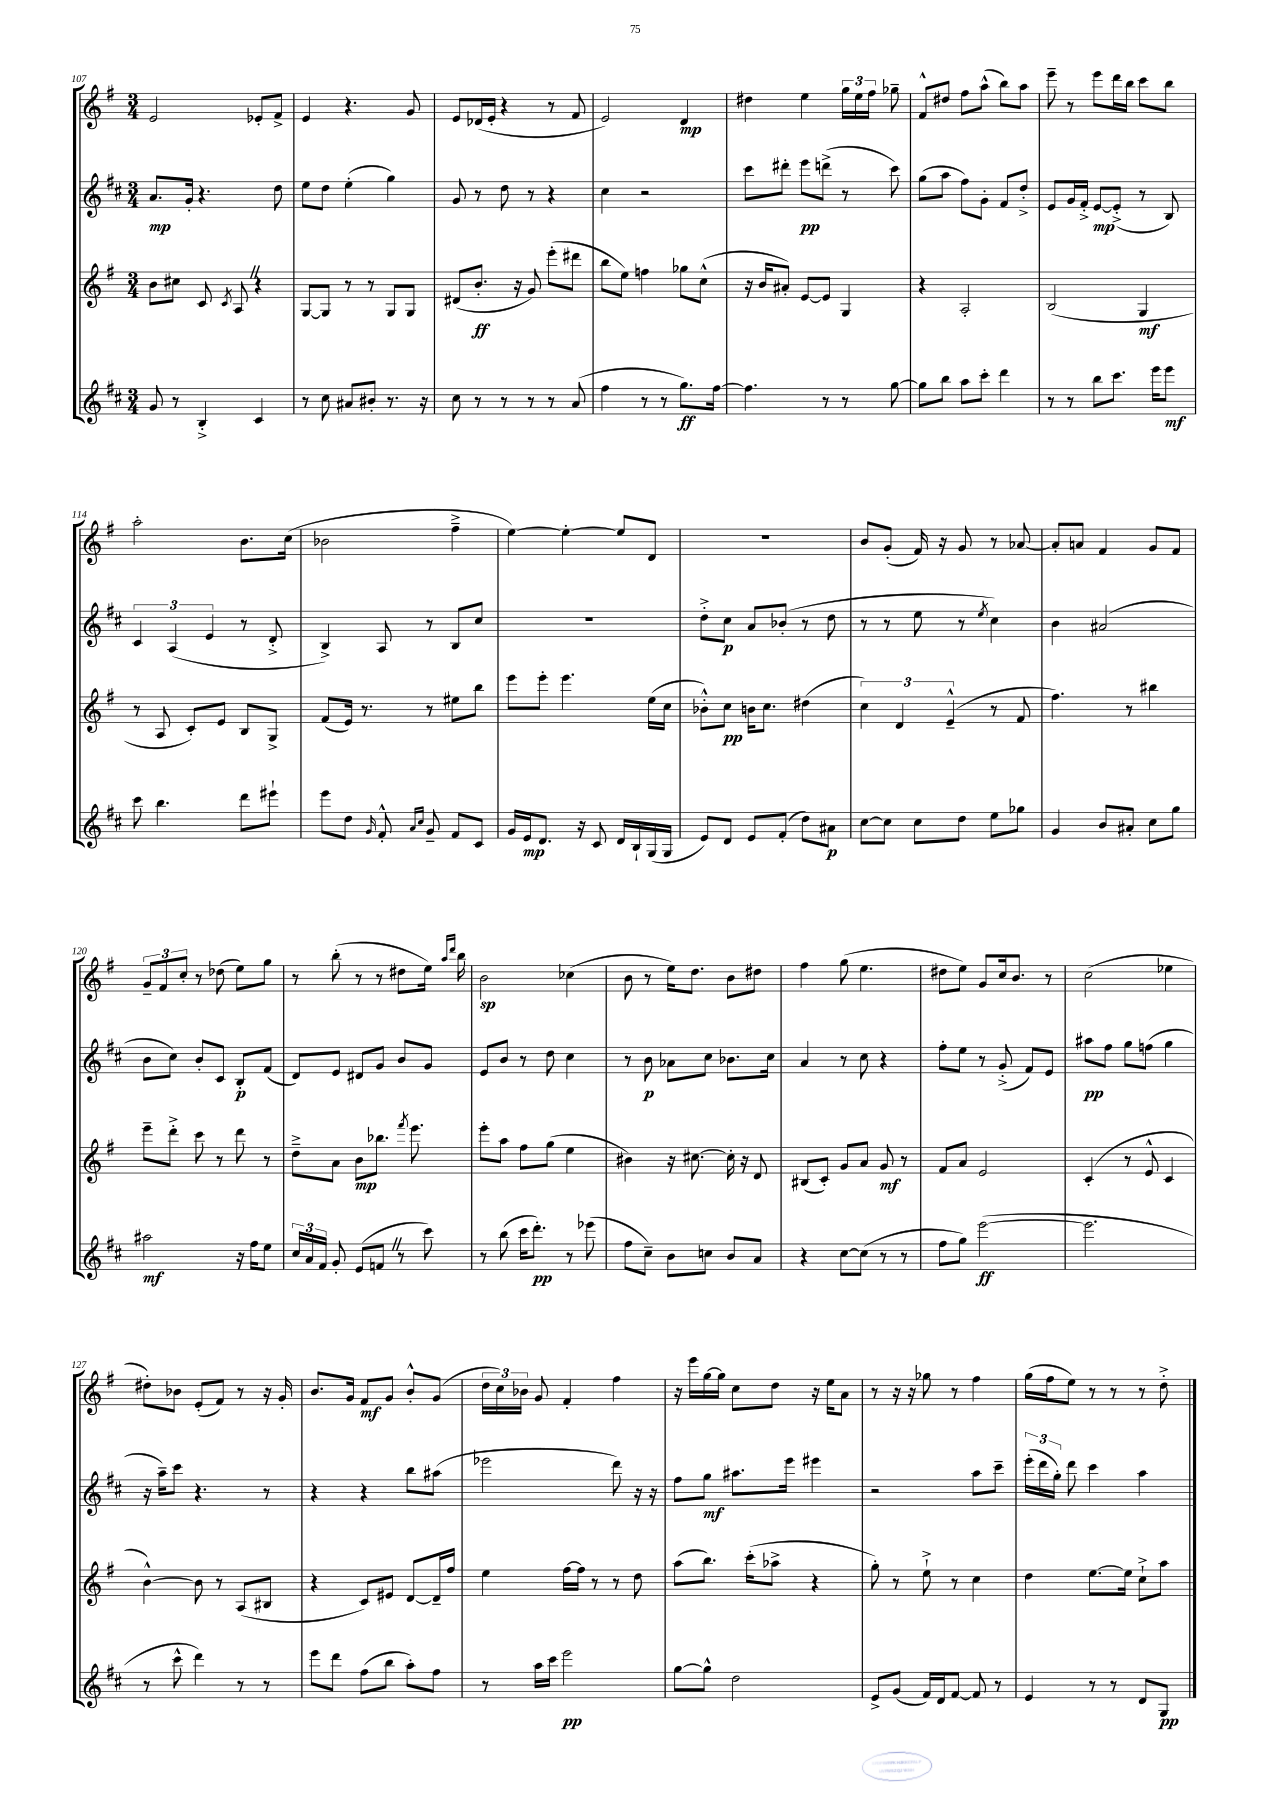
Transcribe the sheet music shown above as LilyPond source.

<<
\new StaffGroup <<
\new Staff = "s0" {
    \clef treble \key g \major \numericTimeSignature \time 3/4
    \autoBeamOff e'2 ees'8[-. fis'8]-> |
    e'4 r4. g'8 |
    e'8[ des'16( e'16]-. r4 r8 fis'8 |
    e'2) d'4\mp |
    dis''4 e''4 \tuplet 3/2 { g''16[ e''16 fis''16] } ges''8-- |
    fis'8[-^ dis''8] fis''8[ a''8]-^( b''8[) a''8] |
    e'''8-- r8 e'''8[ d'''16 b''16] c'''8[ b''8] |
    a''2-. b'8.[ c''16]( |
    bes'2 fis''4---> |
    e''4~) e''4~-. e''8[ d'8] |
    R2. |
    b'8[ g'8]-.( fis'16) r16 g'8 r8 aes'8~ |
    aes'8[-. a'8] fis'4 g'8[ fis'8] |
    \tuplet 3/2 { g'8[-- fis'8 c''8]-. } r8 des''8( e''8[) g''8] |
    r8 b''8-.( r8 r8 dis''8[ e''16]) \grace { a''16[ d'''16] } b''16 |
    b'2\sp ces''4( |
    b'8 r8 e''16[) d''8.] b'8[ dis''8] |
    fis''4 g''8( e''4. |
    dis''8[ e''8]) g'8[ c''16 b'8.] r8 |
    c''2( ees''4 |
    dis''8[-.) bes'8] e'8[-.( fis'8]) r8 r16 g'16-. |
    b'8.[ g'16] fis'8[\mf g'8] b'8[-.-^ g'8]( |
    \tuplet 3/2 { d''16[ c''16) bes'16] } g'8 fis'4-. fis''4 |
    r16 e'''16[ g''16~ g''16] c''8[ d''8] r16 e''16[ a'8] |
    r8 r16 r16 ges''8 r8 fis''4 |
    g''16[( fis''16 e''8]) r8 r8 r8 d''8-.-> \bar "|." |
}
\new Staff = "s1" {
    \clef treble \key d \major \numericTimeSignature \time 3/4
    \autoBeamOff a'8.[\mp g'16]-. r4. d''8 |
    e''8[ d''8] e''4-.( g''4) |
    g'8 r8 d''8 r8 r4 |
    cis''4 r2 |
    cis'''8[ dis'''8]-. e'''8[\pp d'''8]->( r8 cis'''8) |
    g''8[( a''8] fis''8[) g'8]-. fis'8[ d''8]-.-> |
    e'8[ g'16 fis'16]-.-> e'8[~\mp e'8]-.->( r8 b8) |
    \tuplet 3/2 { cis'4 a4( e'4 } r8 d'8-.-> |
    b4->) a8 r8 b8[ cis''8] |
    R2. |
    d''8[-.-> cis''8]\p a'8[ bes'8]-.( r8 d''8 |
    r8 r8 e''8 r8 \acciaccatura { e''8 } cis''4) |
    b'4 ais'2( |
    b'8[ cis''8]) b'8[-. cis'8] b8[-.\p fis'8]( |
    d'8[) e'8] dis'8[ g'8] b'8[ g'8] |
    e'8[ b'8] r8 d''8 cis''4 |
    r8 b'8\p aes'8[ cis''8] bes'8.[ cis''16] |
    a'4 r8 cis''8 r4 |
    fis''8[-. e''8] r8 g'8-.->( fis'8[) e'8] |
    ais''8[\pp fis''8] g''8[ f''8]( g''4 |
    r16 a''16[--) cis'''8] r4. r8 |
    r4 r4 b''8[ ais''8]( |
    ees'''2 d'''8) r16 r16 |
    fis''8[ g''8]\mf ais''8.[ e'''16] eis'''4 |
    r2 a''8[ cis'''8]-- |
    \tuplet 3/2 { e'''16[-.( d'''16 g''16]-.) } d'''8 cis'''4 a''4 \bar "|." |
}
\new Staff = "s2" {
    \clef treble \key g \major \numericTimeSignature \time 3/4
    \autoBeamOff b'8[ cis''8] c'8 \acciaccatura { c'8 } a8 \once \override BreathingSign.text = \markup { \musicglyph "scripts.caesura.straight" } \breathe r4 |
    g8[~ g8] r8 r8 g8[ g8] |
    dis'8[( b'8.]-.\ff r16 g'8) e'''8[-.( dis'''8] |
    b''8[ e''8]) f''4 ges''8[ c''8]-^( |
    r16 b'16[ ais'8]-.) e'8[~ e'8] g4 |
    r4 a2-. |
    b2( g4\mf |
    r8 a8 c'8[-.) e'8] b8[ g8]-> |
    fis'8[( e'16]) r8. r8 eis''8[ b''8] |
    e'''8[ e'''8]-. e'''4. e''16[( c''16] |
    bes'8[-.-^) c''8]\pp b'16[ c''8.] dis''4( |
    \tuplet 3/2 { c''4) d'4 e'4---^( } r8 fis'8 |
    fis''4.) r8 bis''4 |
    e'''8[-- d'''8]-.-> c'''8 r8 d'''8 r8 |
    d''8[---> a'8] b'8[\mp bes''8.] \acciaccatura { fis'''8 } e'''8. |
    e'''8[-. a''8] fis''8[ g''8]( e''4 |
    bis'4) r16 cis''8.~ cis''16-. r16 d'8 |
    bis8[( c'8]-.) g'8[ a'8] g'8\mf r8 |
    fis'8[ a'8] e'2 |
    c'4-.( r8 e'8-^ c'4 |
    b'4~-^) b'8 r8 a8[( bis8] |
    r4 c'8[) eis'8] d'8[~ d'16-- fis''16] |
    e''4 fis''16[~ fis''16] r8 r8 d''8 |
    a''8[( b''8.]) c'''16[-.( aes''8]-> r4 |
    g''8-.) r8 e''8-!-> r8 c''4 |
    d''4 e''8.[~ e''16] c''8[-!-> a''8] \bar "|." |
}
\new Staff = "s3" {
    \clef treble \key d \major \numericTimeSignature \time 3/4
    \autoBeamOff g'8 r8 b4-.-> cis'4 |
    r8 cis''8 ais'8[ bis'8]-. r8. r16 |
    cis''8 r8 r8 r8 r8 a'8( |
    fis''4 r8 r8 g''8.[\ff) fis''16]~ |
    fis''4. r8 r8 g''8~ |
    g''8[ b''8] a''8[ cis'''8]-. d'''4 |
    r8 r8 b''8[ cis'''8.] e'''16[ e'''8]\mf |
    cis'''8 b''4. d'''8[ eis'''8]-! |
    e'''8[ d''8] \grace { g'16 } fis'8-.-^ \grace { a'16[ cis''16] } g'8-- fis'8[ cis'8] |
    g'16[ e'16\mp d'8.] r16 cis'8 d'16[ b16-! g16( g16] |
    e'8[) d'8] e'8[ fis'8]-.( d''8[) ais'8]\p |
    cis''8[~ cis''8] cis''8[ d''8] e''8[ ges''8] |
    g'4 b'8[ ais'8]-. cis''8[ g''8] |
    ais''2\mf r16 fis''16[ e''8] |
    \tuplet 3/2 { cis''16[ a'16 fis'16] } g'8-. e'8[( f'8] \once \override BreathingSign.text = \markup { \musicglyph "scripts.caesura.straight" } \breathe r8 cis'''8) |
    r8 b''8( cis'''16[ d'''8.]-.\pp) r8 ees'''8( |
    fis''8[ cis''8]--) b'8[ c''8] b'8[ a'8] |
    r4 cis''8[~ cis''8]( r8 r8 |
    fis''8[ g''8]) e'''2~\ff( |
    e'''2. |
    r8 cis'''8-^ d'''4) r8 r8 |
    e'''8[ d'''8] fis''8[( b''8] a''8[-.) fis''8] |
    r8 a''16[ cis'''16] e'''2\pp |
    g''8[~ g''8]-^ d''2 |
    e'8[-> g'8]( fis'16[) d'16 fis'8]~ fis'8 r8 |
    e'4 r8 r8 d'8[ g8]\pp \bar "|." |
}
>>
>>
\layout { \context { \Score currentBarNumber = #107 } }
